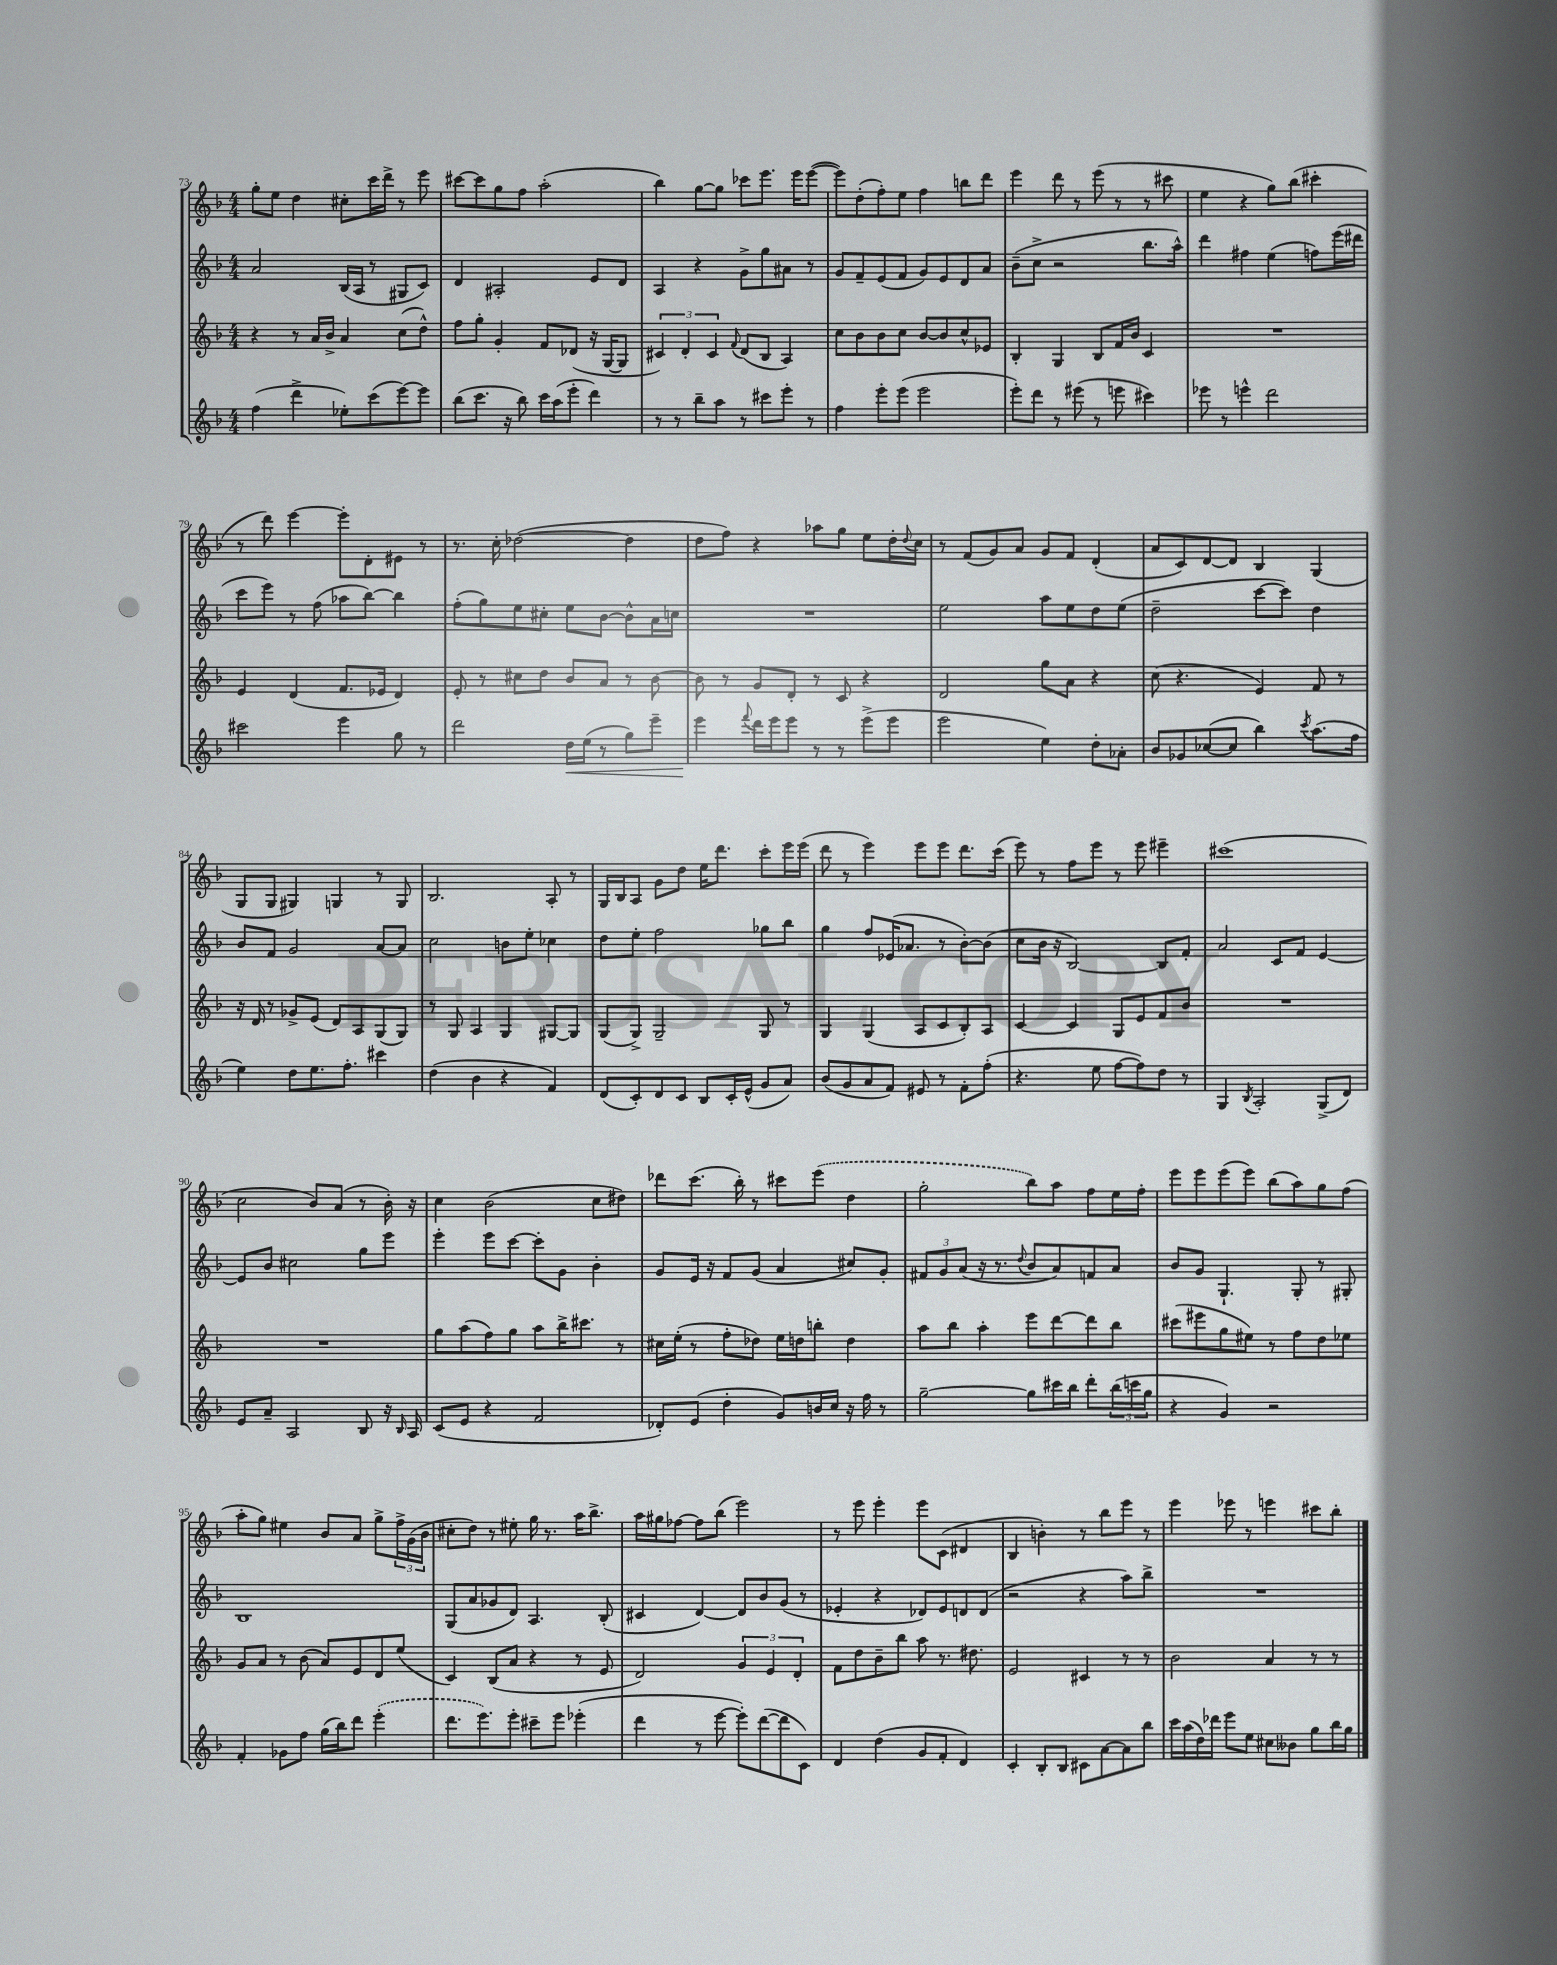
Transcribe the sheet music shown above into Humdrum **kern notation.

**kern	**dynam	**kern	**kern	**kern
*part4	*part4	*part3	*part2	*part1
*staff4	*staff4	*staff3	*staff2	*staff1
*clefG2	*	*clefG2	*clefG2	*clefG2
*k[b-]	*	*k[b-]	*k[b-]	*k[b-]
*M4/4	*	*M4/4	*M4/4	*M4/4
=73	=73	=73	=73	=73
(4ff\	.	4r	2a/	8gg'\L
.	.	.	.	8ee\J
4ddd^\	.	8r	.	4dd\
.	.	16a/LL	.	.
.	.	16b-^/JJ	.	.
8ee-X'\L)	.	4a/	(16B-/LL	8cc#X'\L
.	.	.	16A/JJ	.
(8ccc\	.	.	8r	16ccc\L
.	.	.	.	16ddd^\JJ
[8eee\)	.	(8cc\L	8G#X/L	8r
8eee\J]	.	8dd^^\J)	8c/J)	8eee\
=74	=74	=74	=74	=74
(8bb-\L	.	8ff\L	4d/	[8ccc#X\L
8.ccc\J	.	8gg'\J	.	8ccc#\]
.	.	4g'/	2A#X'/	8gg\
16r	.	.	.	.
8bb-\)	.	.	.	8ff\J
16ccc\LL	.	8f/L	.	(2aa'\
(16aa\J	.	.	.	.
8eee'\J	.	(8d-X/J	.	.
4ddd\)	.	16r	8e/L	.
.	.	[16G/KL	.	.
.	.	8G/J]	8d/J	.
=75	=75	=75	=75	=75
8r	.	6c#X/)	4A/	4bb-\)
8r	.	.	.	.
.	.	6d'/	.	.
8bb-~\L	.	.	4r	[8gg\L
.	.	6c#/	.	.
8aa\J	.	.	.	8gg\J]
.	.	8qqf/	.	.
8r	.	(8d/L	8g^\L	8ccc-X\L
8ccc#X\L	.	8B-/J	8gg\	8.eee\J
8eee'\J	.	4A/)	8a#X\J	.
.	.	.	.	16eee\KL
8r	.	.	8r	([8eee\J
=76	=76	=76	=76	=76
4ff\	.	8cc\L	8g/L	8eee\L])
.	.	8b-\	8f~/	(8dd'\
8eee'\L	.	8b-\	(8e/	8ff'\)
(8eee\J	.	8cc\J	8f/J	8ee\J
2eee\	.	[8b-/L	8g/L)	4ff\
.	.	8b-/]	8e/	.
.	.	8cc^^/	8d/	8bbn\L
.	.	8e-X/J	8a/J	8ddd\J
=77	=77	=77	=77	=77
8eee'\L)	.	4B-'/	(8b-~\L	4eee\
8ddd\J	.	.	8cc^\J	.
8r	.	4G/	2r	8ddd\
(8eee#X\	.	.	.	8r
8r	.	8B-/L	.	(8eee\
8eeen\	.	16f/L	.	8r
.	.	16b-/JJ	.	.
4ccc#X\)	.	4c/	8.bb-\L	8r
.	.	.	.	8ccc#X\
.	.	.	16aa^^\Jk)	.
=78	=78	=78	=78	=78
8eee-X\	.	1r	4ddd\	4ee\
8r	.	.	.	.
4eeen^^\	.	.	4ff#X\	4r
2ddd\	.	.	(4ee\	8gg\L)
.	.	.	.	(8bb-\J
.	.	.	8ffn\L)	4ccc#X'\
.	.	.	(16eee\L	.
.	.	.	16ddd#X\JJ	.
!!LO:LB:g=z
=79	=79	=79	=79	=79
2ccc#X\	.	4e/	8ccc\L	8r
.	.	.	8eee\J)	8ddd\)
.	.	(4d/	8r	[4eee\
.	.	.	(8ff\	.
4eee\	.	8.f/L	8aa-X\L	8eee'\L]
.	.	.	[8bb-\J)	8d'\
.	.	16e-X/Jk	.	.
8gg\	.	4d/)	4bb-\]	8e#X\J
8r	.	.	.	8r
=80	=80	=80	=80	=80
2ddd\	.	8e'/	(8ff'\L	8.r
.	.	8r	8gg\)	.
.	.	.	.	16cc'\
.	.	8cc#X\L	8ee\	([2dd-X\
.	.	8dd\J	8cc#X'\J	.
!	!LO:HP:b	!	!	!
16dd\LL	<	8b-/L	8ee\L	.
(16ee\JJ	.	.	.	.
8r	.	8a/J	[8b-\J	.
8gg\L)	.	8r	8b-^^\L]	4dd-\]
8eee~\J	.	[8b-\	16a\L	.
.	.	.	16ccn\JJ	.
=81	=81	=81	=81	=81
4eee\	.	8b-\]	1r	8dd\L
.	.	8r	.	8ff\J)
8qqfff/	.	.	.	.
16ddd\LL	[	8g/L	.	4r
16eee\J	.	.	.	.
8eee\J	.	8d'/J	.	.
8r	.	8r	.	8aa-X\L
8r	.	8c/	.	8gg\J
(8eee^\L	.	4r	.	8ee\L
8eee\J	.	.	.	16dd'\L
.	.	.	.	8qqdd/
.	.	.	.	16cc\JJ
=82	=82	=82	=82	=82
2eee\	.	2d/	2ee\	8r
.	.	.	.	(8f/L
.	.	.	.	8g/)
.	.	.	.	8a/J
4ee\)	.	8gg\L	8aa\L	8g/L
.	.	8a\J	8ee\	8f/J
8dd'\L	.	4r	8dd\	(4d'/
8a-X'\J	.	.	(8ee\J	.
=83	=83	=83	=83	=83
8b-/L	.	(8cc\	2dd~\	8a/L
8g-X/	.	4.r	.	8c/)
([8cc-X/	.	.	.	[8d/
8cc-/J]	.	.	.	8d/J]
4bb-\)	.	4e/)	[8ccc\L	4B-/
.	.	.	8ccc\J])	.
8qccc/	.	.	.	.
(8.aa\L	.	8f/	4dd\	(4G/
.	.	8r	.	.
16ff\Jk	.	.	.	.
!!LO:LB:g=z
=84	=84	=84	=84	=84
4ee\)	.	16r	8b-/L	8G/L
.	.	16d/	.	.
.	.	8r	8f/J	8G/J
8dd\L	.	8g-X^/L	2g/	4G#X/)
8.ee\	.	(8e/J	.	.
.	.	8d/L)	.	4Gn/
8.ff'\J	.	.	.	.
.	.	8A/	.	.
4ccc#X\	.	(8G/	[8a/L	8r
.	.	8G/J)	8a/J]	8G/
=85	=85	=85	=85	=85
(4dd\	.	8r	2cc\	2.B-/
.	.	8G/	.	.
4b-\	.	4A/	.	.
4r	.	4G/	8bn\L	.
.	.	.	8ee'\J	.
4f/)	.	[8G#X/L	4cc-X\	8A'/
.	.	8G#/J]	.	8r
=86	=86	=86	=86	=86
(8d/L	.	(8G/L	8dd\L	16G/LL
.	.	.	.	16B-/J
8c'/)	.	8G^/J)	8ee'\J	8A/J
8d/	.	2G~/	2ff\	8g\L
8c/J	.	.	.	8dd\J
8B-/L	.	.	.	16ee\KL
.	.	.	.	8.ddd\J
16c'/L	.	.	.	.
(16e^^/JJ	.	.	.	.
8g/L	.	8G/	8gg-X\L	8ccc'\L
8a/J)	.	8r	8bb-\J	16eee\L
.	.	.	.	(16eee\JJ
=87	=87	=87	=87	=87
(8b-/L	.	4G/	4gg\	8ddd\
8g/	.	.	.	8r
8a/	.	(4G/	8ff/L	4eee\)
8f/J)	.	.	(16e-X/K	.
.	.	.	8.a-X/J	.
8e#X/	.	8A/L	.	8eee\L
8r	.	8c/	8r	8eee\J
8f'\L	.	8B-'/)	[8b-'\L)	8.ddd\L
(8ff'\J	.	8A/J	(8b-\J]	.
.	.	.	.	(16ccc\Jk
=88	=88	=88	=88	=88
4.r	.	[4c/	8cc\L	8eee\)
.	.	.	16b-\Jk	8r
.	.	.	16r	.
.	.	4c/]	[2B-/)	8ff\L
8ee\	.	.	.	8eee\J
[8ff\L	.	8G/L	.	8r
8ff\])	.	8e/	.	8eee\
8dd\J	.	8f/	8B-/L]	4eee#X~\
8r	.	8b-/J	8f'/J	.
=89	=89	=89	=89	=89
4G/	.	1r	2a/	(1ccc#X
8qB-/	.	.	.	.
2A'/	.	.	.	.
.	.	.	8c/L	.
.	.	.	8f/J	.
(8G^/L	.	.	[4e/	.
8d/J)	.	.	.	.
!!LO:LB:g=z
=90	=90	=90	=90	=90
8e/L	.	1r	8e/L]	2cc\
8a~/J	.	.	8b-/J	.
2A/	.	.	2cc#X\	.
.	.	.	.	8b-/L)
.	.	.	.	(8a/J
8B-/	.	.	8gg\L	8r
16r	.	.	8eee\J	16b-'\)
16qqB-/	.	.	.	.
16A/	.	.	.	16r
=91	=91	=91	=91	=91
(8c/L	.	8gg\L	4eee'\	4cc\
8e/J	.	(8aa\	.	.
4r	.	8ff\)	8eee\L	(2b-\
.	.	8gg\J	[8ccc\J	.
2f/	.	8aa\L	8ccc'\L]	.
.	.	16bb-^\K	8g\J	.
.	.	8.ccc#X\J	.	.
.	.	.	4b-'\	8cc\L
.	.	8r	.	8dd#X\J)
=92	=92	=92	=92	=92
8d-X'/L)	.	16cc#X\LL	8g/L	8ddd-X\L
.	.	(16ee'\JJ	.	.
(8e/J	.	8r	16e/Jk	(8.ccc\J
.	.	.	16r	.
4dd'\	.	8ff'\L	8f/L	.
.	.	.	.	16bb-'\)
.	.	8dd-X\J)	(8g/J	8r
8g/L)	.	16ee\LL	4a/	8ccc#X\L
.	.	16ddn\J	.	.
16bn/L	.	8bbn'\J	.	(8eee\J
16cc/JJ	.	.	.	.
16r	.	4dd\	8cc#X/L)	4dd\
16ff\	.	.	.	.
8r	.	.	8g'/J	.
=93	=93	=93	=93	=93
[2gg~\	.	8aa\L	12f#X/L	2gg'\
.	.	.	12g/	.
.	.	8bb-\J	.	.
.	.	.	(12a/J	.
.	.	4aa'\	16r	.
.	.	.	8.r	.
.	.	.	8qqdd/	.
8gg\L]	.	8eee\L	8b-/L	8bb-\L)
16ccc#X\L	.	[8ddd\	8a/)	8aa\J
16bb-\JJ	.	.	.	.
8ddd'\L	.	8ddd\]	8fn/	8ff\L
(24bb-\L	.	8bb-\J	8a/J	16ee\L
24cccn\	.	.	.	.
.	.	.	.	16ff'\JJ
24gg\JJ	.	.	.	.
=94	=94	=94	=94	=94
4r	.	(8ccc#X\L	8b-/L	8eee\L
.	.	8eee#X\	8g/J	8eee\
4g/)	.	8gg\	4.G`/	(8eee\
.	.	8ee#X\J)	.	8eee\J)
2r	.	8r	.	(8bb-\L
.	.	8ff\L	8G'/	8aa\)
.	.	8dd\	8r	8gg\
.	.	8ee-X\J	8G#X'/	(8ff\J
!!LO:LB:g=z
=95	=95	=95	=95	=95
4f'/	.	8g/L	1B-	8aa'\L
.	.	8a/J	.	8gg\J)
8g-X\L	.	8r	.	4ee#X\
8ff\J	.	(8b-\	.	.
(16gg\LL	.	8a/L)	.	8b-/L
16bb-\J)	.	.	.	.
8ddd\J	.	8e/	.	8a/J
(4eee'\	.	8d/	.	8gg^\L
.	.	(8ee/J	.	24ff^\L
.	.	.	.	(24g\
.	.	.	.	24b-\JJ
=96	=96	=96	=96	=96
8.ddd\L	.	4c/)	(8G/L	8cc#X'\L
.	.	.	8a/	8dd\J)
8.eee\)	.	.	.	.
.	.	(8B-/L	8g-X/	8r
8eee'\J	.	8a/J	8d/J)	8ee#X'\
8ccc#X~\L	.	4r	4.A/	16gg\
.	.	.	.	8.r
8eee\J	.	.	.	.
(4eee-X'\	.	8r	.	16aa\KL
.	.	.	.	8.bb-^\J
.	.	8e/	(8B-'/	.
=97	=97	=97	=97	=97
4ddd\	.	2d/)	4c#X/	16aa\LL
.	.	.	.	16gg#X\J
.	.	.	.	[8ff-X\J
8r	.	.	[4d/)	8ff-\L]
[8eee\	.	.	.	(8bb-\J
8eee'\L])	.	6g/	8d/L]	2eee\)
([8ddd\	.	.	8b-/	.
.	.	6e/	.	.
8ddd\]	.	.	(8g/J	.
.	.	6d'/	.	.
8c\J)	.	.	8r	.
=98	=98	=98	=98	=98
4d/	.	8f\L	4e-X'/	8r
.	.	8dd\	.	8eee\
(4dd\	.	8b-~\	4r	4eee'\
.	.	8bb-\J	.	.
8g/L	.	8aa\	8d-X/L)	8eee\L
8f'/J	.	8.r	8e-/	(8c\J
4d/)	.	.	8dn/	4d#X/
.	.	8.dd#X\	.	.
.	.	.	(8d/J	.
=99	=99	=99	=99	=99
4c'/	.	2e/	2r	4B-/
8B-'/L	.	.	.	4bn'\)
8B-/J	.	.	.	.
8c#X\L	.	4c#X/	4r	8r
[8a\	.	.	.	8bb-\L
8a\]	.	8r	8aa\L)	8eee\J
8bb-\J	.	8r	8bb-^\J	8r
=100	=100	=100	=100	=100
16ccc\LL	.	2b-\	1r	4eee\
(16aa\	.	.	.	.
16dd\)	.	.	.	.
16ddd-X\JJ	.	.	.	.
8eee\L	.	.	.	8eee-X\
8ee\J	.	.	.	8r
8cc#X\L	.	4a/	.	4eeen\
8b--X\J	.	.	.	.
8gg\L	.	8r	.	8ccc#X\L
16bb-\L	.	8r	.	8bb-'\J
16gg\JJ	.	.	.	.
==	==	==	==	==
*-	*-	*-	*-	*-
